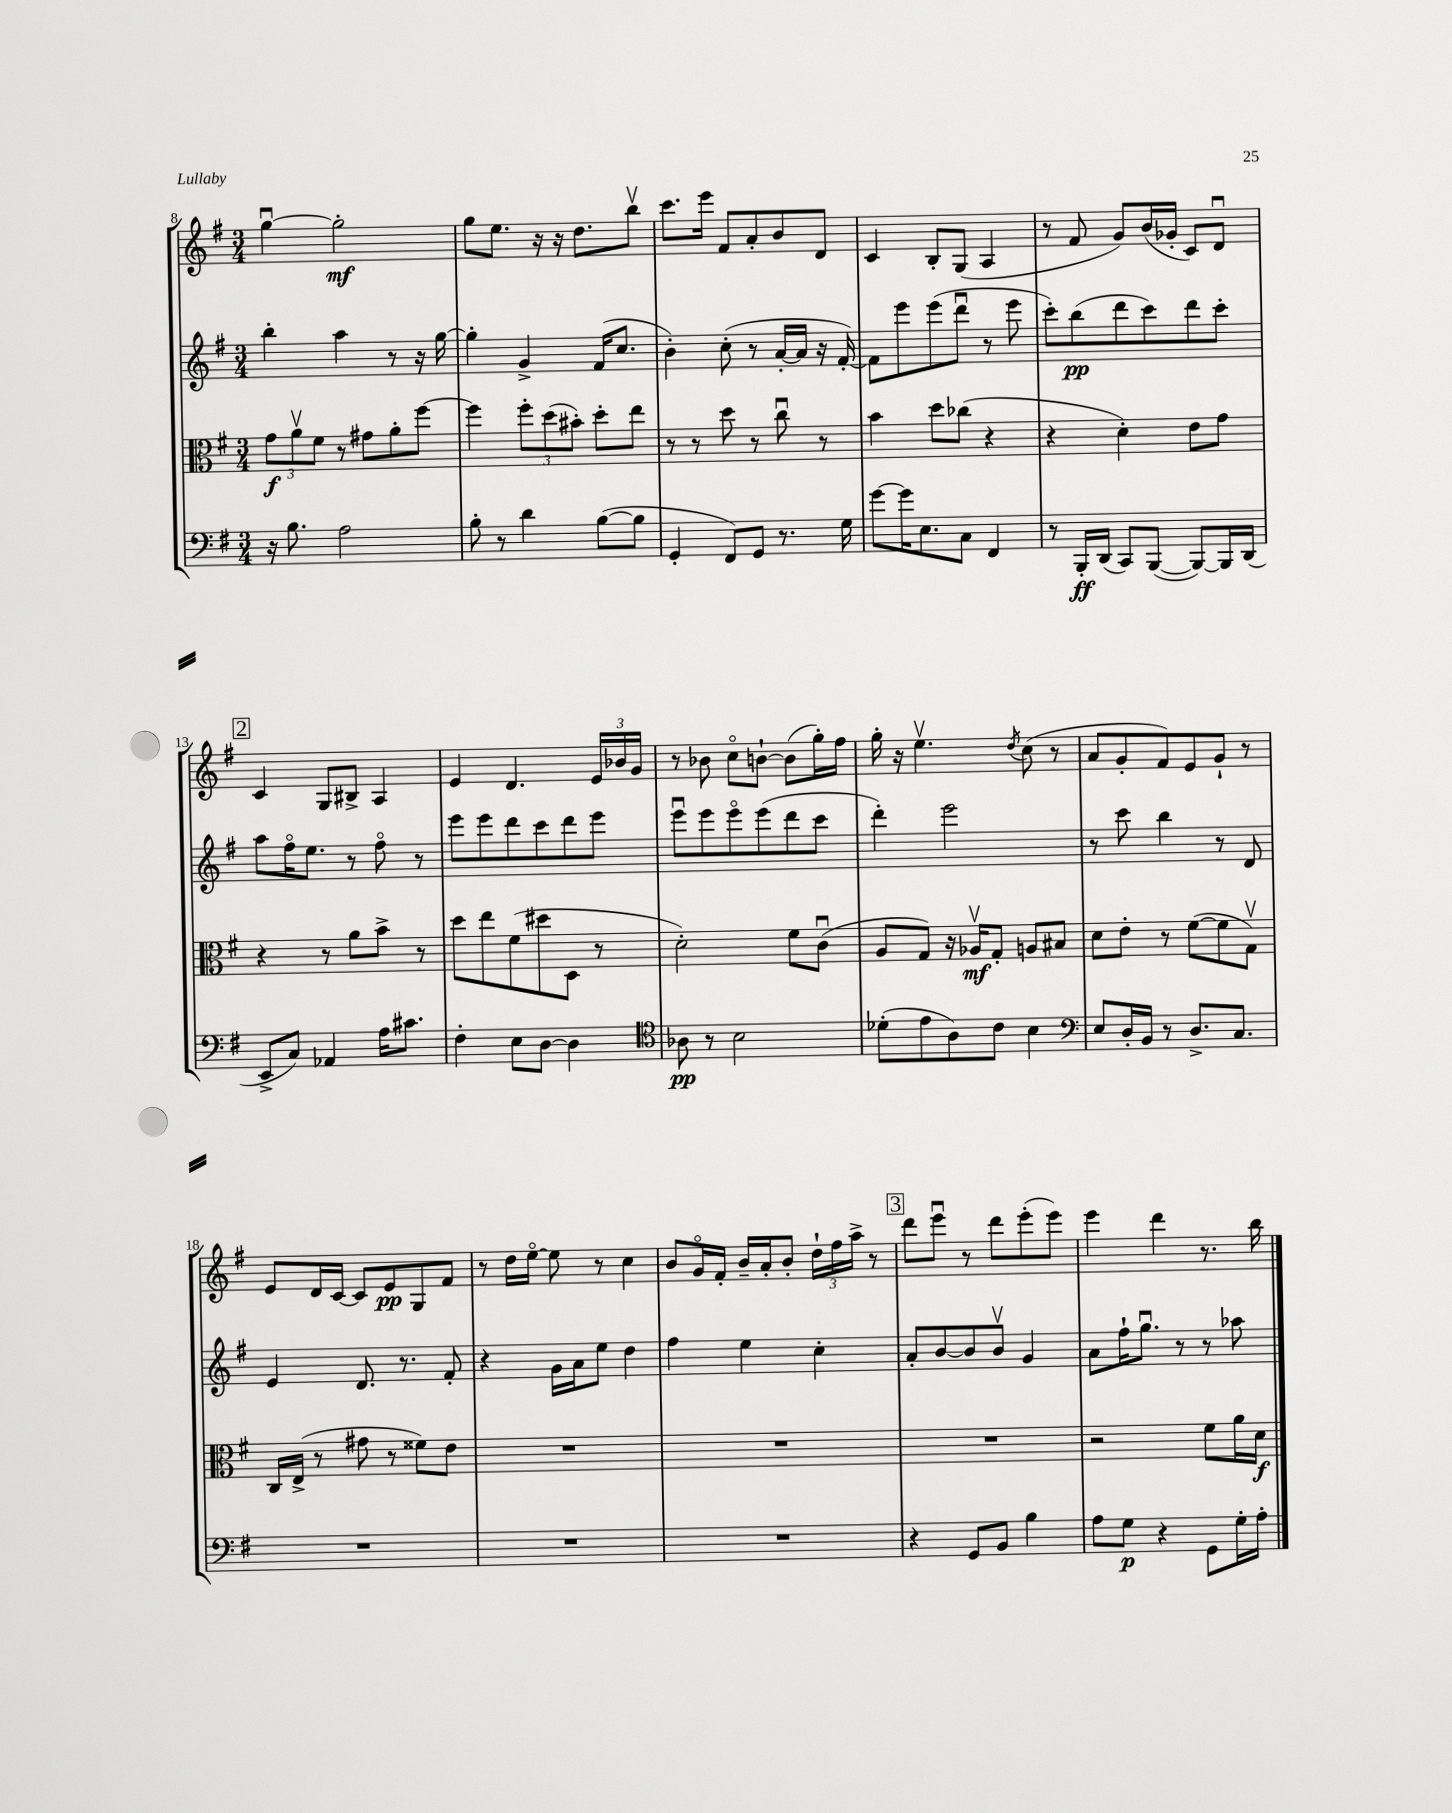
<<
\new StaffGroup <<
\new Staff = "s0" {
    \clef treble \key g \major \numericTimeSignature \time 3/4
    g''4~\downbow g''2-.\mf |
    g''8 e''8. r16 r16 d''8. b''8\upbow |
    c'''8. e'''16 fis'8 a'8-. b'8 d'8 |
    c'4 b8-. g8( a4 |
    r8 fis'8 g'8) b'16( ges'16-. c'8) d'8\downbow |
    \mark \markup { \box "2" } c'4 g8 bis8-> a4 |
    e'4 d'4. \tuplet 3/2 { e'16 bes'16 g'16 } |
    r8 bes'8 c''8\flageolet b'8~-! b'8( g''16-.) fis''16 |
    g''16-. r16 e''4.\upbow \acciaccatura { d''8 } c''8( r8 |
    a'8 g'8-. fis'8) e'8 g'8-! r8 |
    e'8 d'16 c'16~ c'8 e'8\pp g8 fis'8 |
    r8 d''16 e''16~\flageolet e''8 r8 c''4 |
    b'8 g'16\flageolet fis'16-. b'16-- a'16-. b'8-. \tuplet 3/2 { d''16-! fis''16 a''16-> } r8 |
    \mark \markup { \box "3" } d'''8 e'''8\downbow r8 d'''8 e'''8-.( e'''8) |
    e'''4 d'''4 r8. b''16 \bar "|." |
}
\new Staff = "s1" {
    \clef treble \key g \major \numericTimeSignature \time 3/4
    b''4-. a''4 r8 r16 g''16~ |
    g''4-. g'4-> fis'16( c''8. |
    b'4-.) c''8-.( r8 a'16~-. a'16 r16 fis'16~-.) |
    fis'8 e'''8 e'''8( d'''8\downbow r8 e'''8 |
    c'''8-.) b''8\pp( d'''8 c'''8) d'''8 c'''8-. |
    \mark \markup { \box "2" } a''8 fis''16\flageolet e''8. r8 fis''8\flageolet r8 |
    e'''8 e'''8 d'''8 c'''8 d'''8 e'''8 |
    e'''8\downbow e'''8 e'''8\flageolet e'''8( d'''8 c'''8 |
    d'''4-.) e'''2 |
    r8 c'''8 b''4 r8 d'8 |
    e'4 d'8. r8. fis'8-. |
    r4 g'16 a'16 e''8 d''4 |
    fis''4 e''4 c''4-. |
    \mark \markup { \box "3" } a'8-. b'8~ b'8 b'8\upbow g'4 |
    a'8 fis''16-! g''8.\downbow r8 r8 aes''8 \bar "|." |
}
\new Staff = "s2" {
    \clef alto \key g \major \numericTimeSignature \time 3/4
    \tuplet 3/2 { g'8\f a'8\upbow fis'8 } r8 gis'8 a'8-. fis''8~ |
    fis''4 \tuplet 3/2 { fis''8-. d''8( bis'8-.) } d''8-. e''8 |
    r8 r8 d''8 r8 c''8\downbow r8 |
    b'4 d''8 ces''8( r4 |
    r4 d'4-.) e'8 g'8 |
    \mark \markup { \box "2" } r4 r8 a'8 b'8-> r8 |
    d''8 e''8 fis'8( dis''8 d8 r8 |
    d'2-.) fis'8 c'8\downbow( |
    a8 g8) r16 aes16\upbow\mf g8-. a8 bis8 |
    d'8 e'8-. r8 fis'8~( fis'8 g8\upbow) |
    c16 e16->( r8 gis'8 r8 fisis'8) e'8 |
    R2. |
    R2. |
    \mark \markup { \box "3" } R2. |
    r2 fis'8 a'16 d'16\f \bar "|." |
}
\new Staff = "s3" {
    \clef bass \key g \major \numericTimeSignature \time 3/4
    r16 b8. a2 |
    b8-. r8 d'4 b8~( b8 |
    g,4-. fis,8) g,8 r8. g16 |
    g'8~ g'16 e8. c8 fis,4 |
    r8 b,,16-.\ff d,16( c,8) b,,8~( b,,8~) b,,16 d,16( |
    \mark \markup { \box "2" } e,8-> c8) aes,4 a16 cis'8. |
    fis4-. e8 d8~ d4 |
    \clef tenor aes8\pp r8 b2 |
    des'8-.( e'8 a8) c'8 b4 |
    \clef bass e8 d16-. b,16 r8 d8.-> c8. |
    R2. |
    R2. |
    R2. |
    \mark \markup { \box "3" } r4 g,8 b,8 b4 |
    a8 g8\p r4 g,8 g16-. a16-. \bar "|." |
}
>>
>>
\layout { \context { \Score currentBarNumber = #8 } }
